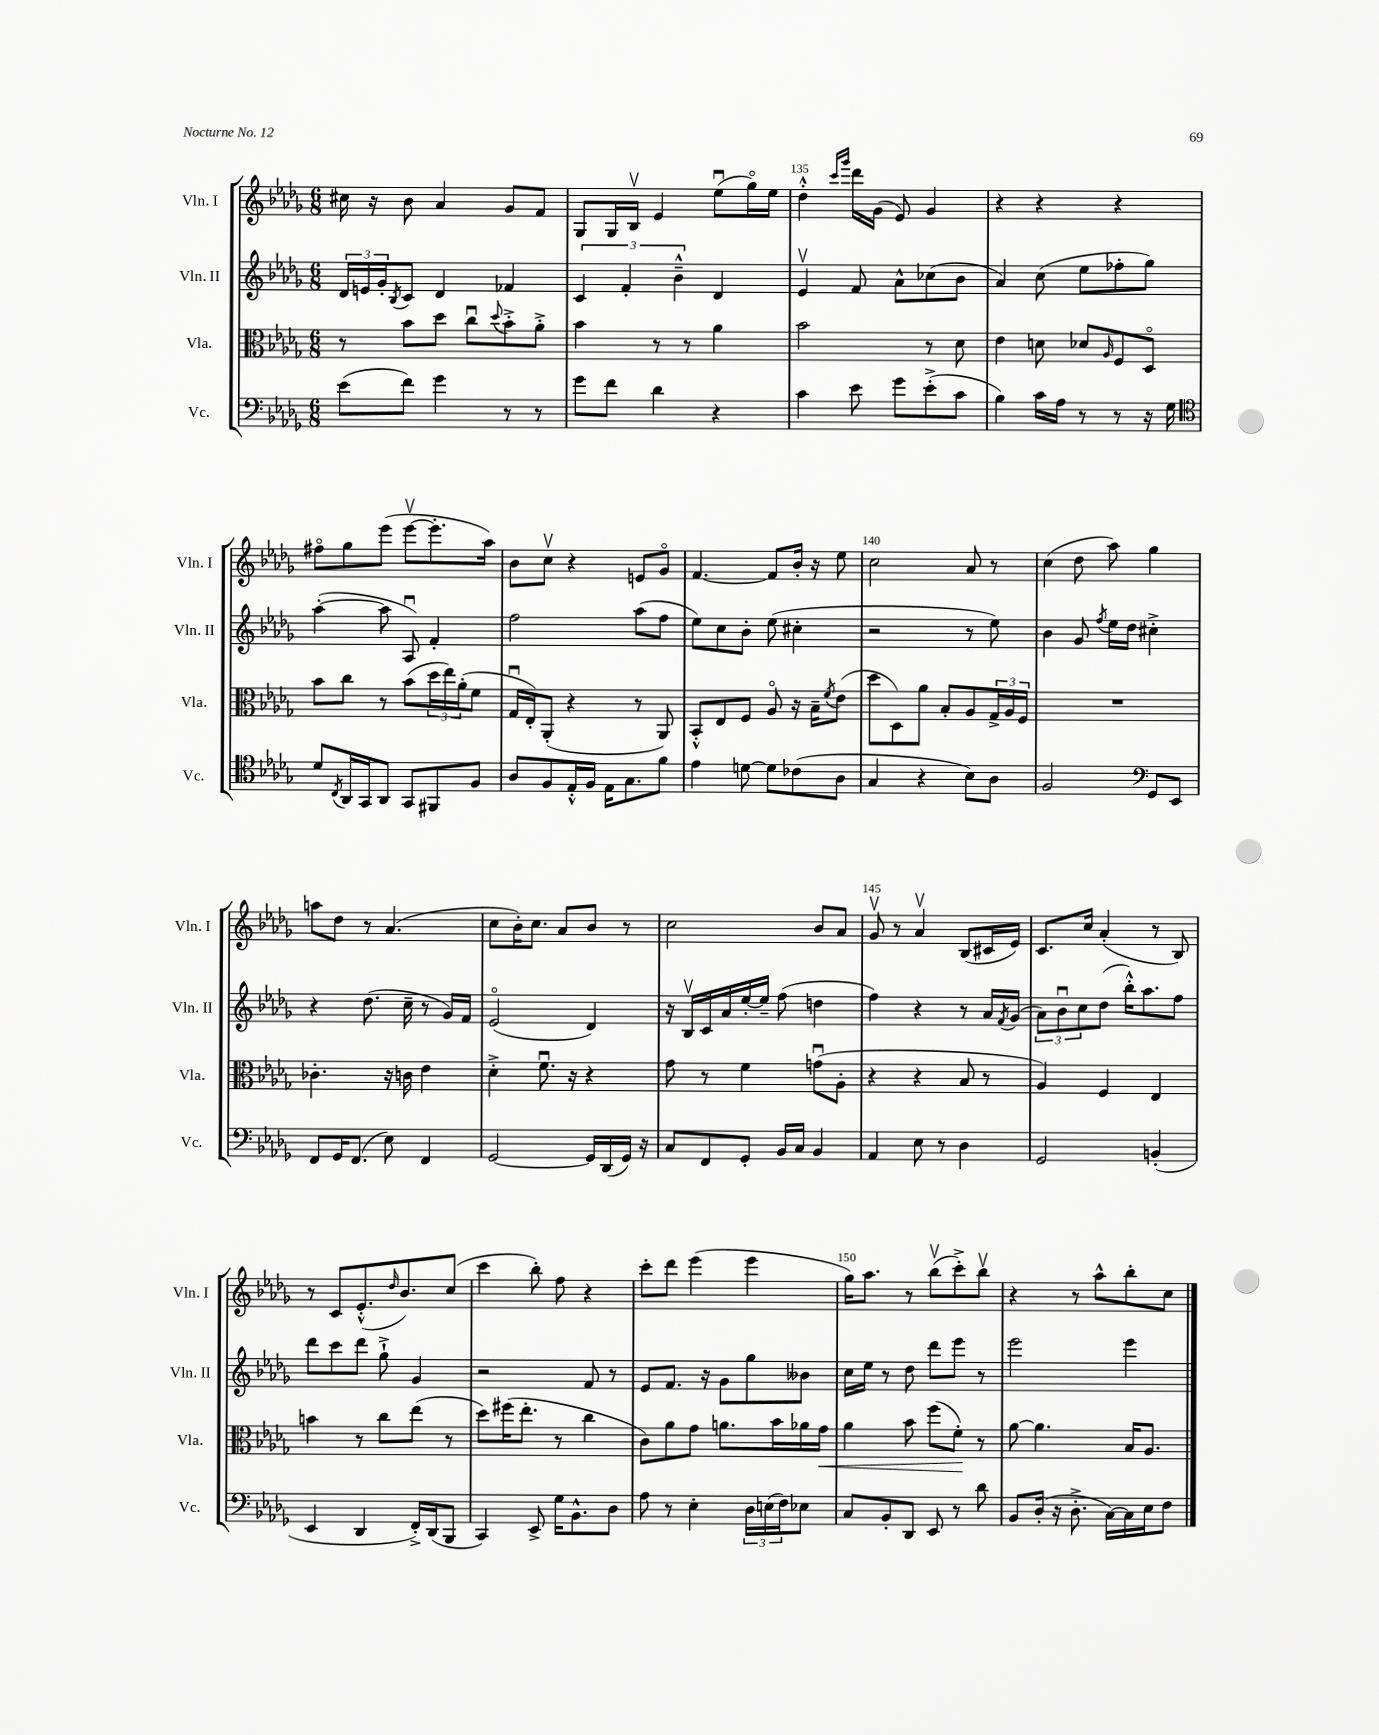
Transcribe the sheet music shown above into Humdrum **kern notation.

**kern	**kern	**kern	**kern
*staff4	*staff3	*staff2	*staff1
*clefF4	*clefC3	*clefG2	*clefG2
*k[b-e-a-d-g-]	*k[b-e-a-d-g-]	*k[b-e-a-d-g-]	*k[b-e-a-d-g-]
*M6/8	*M6/8	*M6/8	*M6/8
(8e-\L	8r	24d-/LL	16cc#\
.	.	24e/	.
.	.	.	16r
.	.	24g-'/J	.
.	.	8qB-/	.
8f\J)	8b-\L	8c/J	8b-\
4g-\	8dd-\J	4d-/	4a-/
.	8ccu\L	.	.
.	8qqdd-/	.	.
8r	8b-'^\	4f-/	8g-/L
8r	8a-'^\J	.	8f/J
=	=	=	=
8g-\L	4b-\	6c/	8G-/L
8f\J	.	.	16G-/L
.	.	6f'/	.
.	.	.	16B-v/JJ
4d-\	8r	.	4e-/
.	.	6b-~^^\	.
.	8r	.	.
4r	4a-\	4d-/	(8ee-u\L
.	.	.	16gg-o\L)
.	.	.	16ee-\JJ
=	=	=	=
4c\	2b-\	4e-v/	4dd-'^^\
.	.	.	16qqccc/LL
.	.	.	16qqggg-/JJ
8e-\	.	8f/	16ddd-\LL
.	.	.	(16g-\JJ
8g-\L	.	8a-^^\L	8e-/)
(8e-'^\	8r	(8cc-\	4g-/
8c\J	8d-\	8b-\J	.
=	=	=	=
4B-\)	4e-\	4a-/)	4r
16c\LL	8d\	(8cc\	4r
16A-\JJ	.	.	.
8r	8d-/L	8ee-\L	.
.	16qqA-/	.	.
8r	8F/	8ff-'\	4r
16r	8D-o/J	8gg-\J)	.
16G-\	.	.	.
=	=	=	=
*clefC4	*	*	*
8d-/L	8b-\L	([4aa-'\	8ff#o\L
8qC/	.	.	.
16AA-/L	8cc\J	.	8gg-\
16GG-/J	.	.	.
8AA-/J	8r	8aa-\]	(8eee-\J
8GG-/L	(8b-\L	8A-u/)	[8eee-v\L
8FF#/	24dd-\L	4f'/	8.eee-'\]
.	24ee-\)	.	.
.	(24a-'\J	.	.
8F/J	8f\J	.	.
.	.	.	16aa-\Jk)
=	=	=	=
8A-/L	16G-u/LL	2ff\	8b-\L
.	16E-'/J)	.	.
8F/	(8AA-'/J	.	8ccv\J
16E-'^^/L	4r	.	4r
16F/JJ	.	.	.
16E-\LK	.	.	.
8.G-\	.	.	.
.	8r	(8aa-\L	8e/L
8f\J	8AA-/)	8ff\J	8g-o/J
=	=	=	=
4e-\	8BB-'^^/L	8ee-\L)	[4.f/
.	8E-/	8cc\	.
[8d\	8F/J	8b-'\J	.
8d\]L	8A-o/	(8ee-\	8f/]L
(8c-\	16r	4cc#'\	16b-'/Jk
.	16B-~\LK	.	16r
.	8qf/	.	.
8A-\J	(8e-\J	.	8ee-\
=	=	=	=
4G-/	8dd-\L	2r	2cc\
.	8D-\)	.	.
4r	8a-\J	.	.
.	8B-'/L	.	.
8B-\L)	8A-/	8r	8a-/
8A-\J	24G-^/L	8ee-\)	8r
.	24A-/	.	.
.	24F/JJ	.	.
=	=	=	=
2F/	2.r	4b-\	(4cc\
.	.	8g-/	8dd-\
.	.	8qff/	.
.	.	16ee-\LL	8aa-\)
.	.	16dd-\JJ	.
*clefF4	*	*	*
8GG-/L	.	4cc#'^\	4gg-\
8EE-/J	.	.	.
=	=	=	=
8FF/L	4.c-'\	4r	8aa\L
16GG-/K	.	.	8dd-\J
(8.FF/J	.	.	.
.	.	(8.dd-\	8r
8E-\)	16r	.	(4.a-/
.	16c\	16cc~\	.
4FF/	4e-\	8r	.
.	.	16g-/LL)	.
.	.	16f/JJ	.
=	=	=	=
[2GG-/	4d-'^\	(2e-o/	8cc\L
.	.	.	16b-'\K)
.	.	.	8.cc\J
.	8.fu\	.	.
.	.	.	8a-/L
.	16r	.	.
16GG-/]LL	4r	4d-/)	8b-/J
(16DD-/	.	.	.
16GG-/JJ)	.	.	8r
16r	.	.	.
=	=	=	=
8C/L	8g-\	16r	2cc\
.	.	16B-v/LL	.
8FF/	8r	16c/	.
.	.	16a-/	.
8GG-'/J	4f\	[16ee-'/	.
.	.	16ee-~/]JJ	.
16BB-/LL	.	(8ff\	.
16C/JJ	.	.	.
4BB-/	(8gu\L	4dd\	8b-/L
.	8A-'\J	.	8a-/J
=	=	=	=
4AA-/	4r	4ff\)	8g-v/
.	.	.	8r
8E-\	4r	4r	4a-v/
8r	.	.	.
4D-\	8B-/	8r	(8B-/L
.	8r	16a-/LL	16c#/L
.	.	8qf/	.
.	.	(16g-/JJ	16e-/JJ)
=	=	=	=
2GG-/	4A-/)	12a-\L)	8.c/L
.	.	12b-u\	.
.	.	12cc\	.
.	.	.	16cc/Jk
.	4F/	(8dd-\J	(4a-'/
.	.	16bb-'^^\LK)	.
.	.	8.aa-\	.
(4BB'/	4E-/	.	8r
.	.	8ff\J	8B-/)
=	=	=	=
4EE-/	4b\	8ddd-\L	8r
.	.	8ccc\	8c/L
4DD-/	8r	8ddd-\J	(8.e-'^^/
.	8cc\L	8gg-`^\	.
.	.	.	16qqdd-/
.	.	.	8.b-/)
16FF'^/LL)	(8ee-\J	4g-/	.
(16DD-/J	.	.	.
8BBB-/J	8r	.	(8cc/J
=	=	=	=
4CC/)	8dd-\L)	2r	4ccc\
.	(16ff#\K	.	.
.	8.ee-'\J	.	.
8EE-^/	.	.	8bb-'\)
16G-\LK	8r	.	8ff\
8.BB-^^\	.	.	.
.	4cc\	8f/	4r
8D-\J	.	8r	.
=	=	=	=
8A-\	8c\L)	8e-/L	8ccc'\L
8r	8a-\	8.f/J	8ddd-\J
4E-'\	8g-\J	.	(4eee-\
.	.	16r	.
.	8.a\L	8g-\L	.
24D-\LL	.	8gg-\	4eee-\
(24E\	.	.	.
.	16b-\L	.	.
24F\J)	.	.	.
8E-\J	16a-\	8b--\J	.
.	16g-\JJ	.	.
=	=	=	=
8C/L	4a-\	16cc\LL	16gg-\LK)
.	.	16ee-\JJ	8.aa-\J
8BB-'/	.	8r	.
8DD-/J	8b-\	8dd-\	8r
8EE-/	(8ff\L	8ddd-\L	(8bb-v\L
8r	8f'\J)	8eee-\J	8ccc'^\)
8d-\	8r	8r	8bb-v\J
=	=	=	=
8BB-/L	[8a-\	2eee-\	4r
(16D-'/Jk	4.a-\]	.	.
16r	.	.	.
8.D-'^\	.	.	8r
.	.	.	8aa-^^\L
[16C\LL)	.	.	.
16C\]	16B-/LK	4eee-\	8bb-'\
16E-\J	8.A-/J	.	.
8F\J	.	.	8cc\J
==	==	==	==
*-	*-	*-	*-
